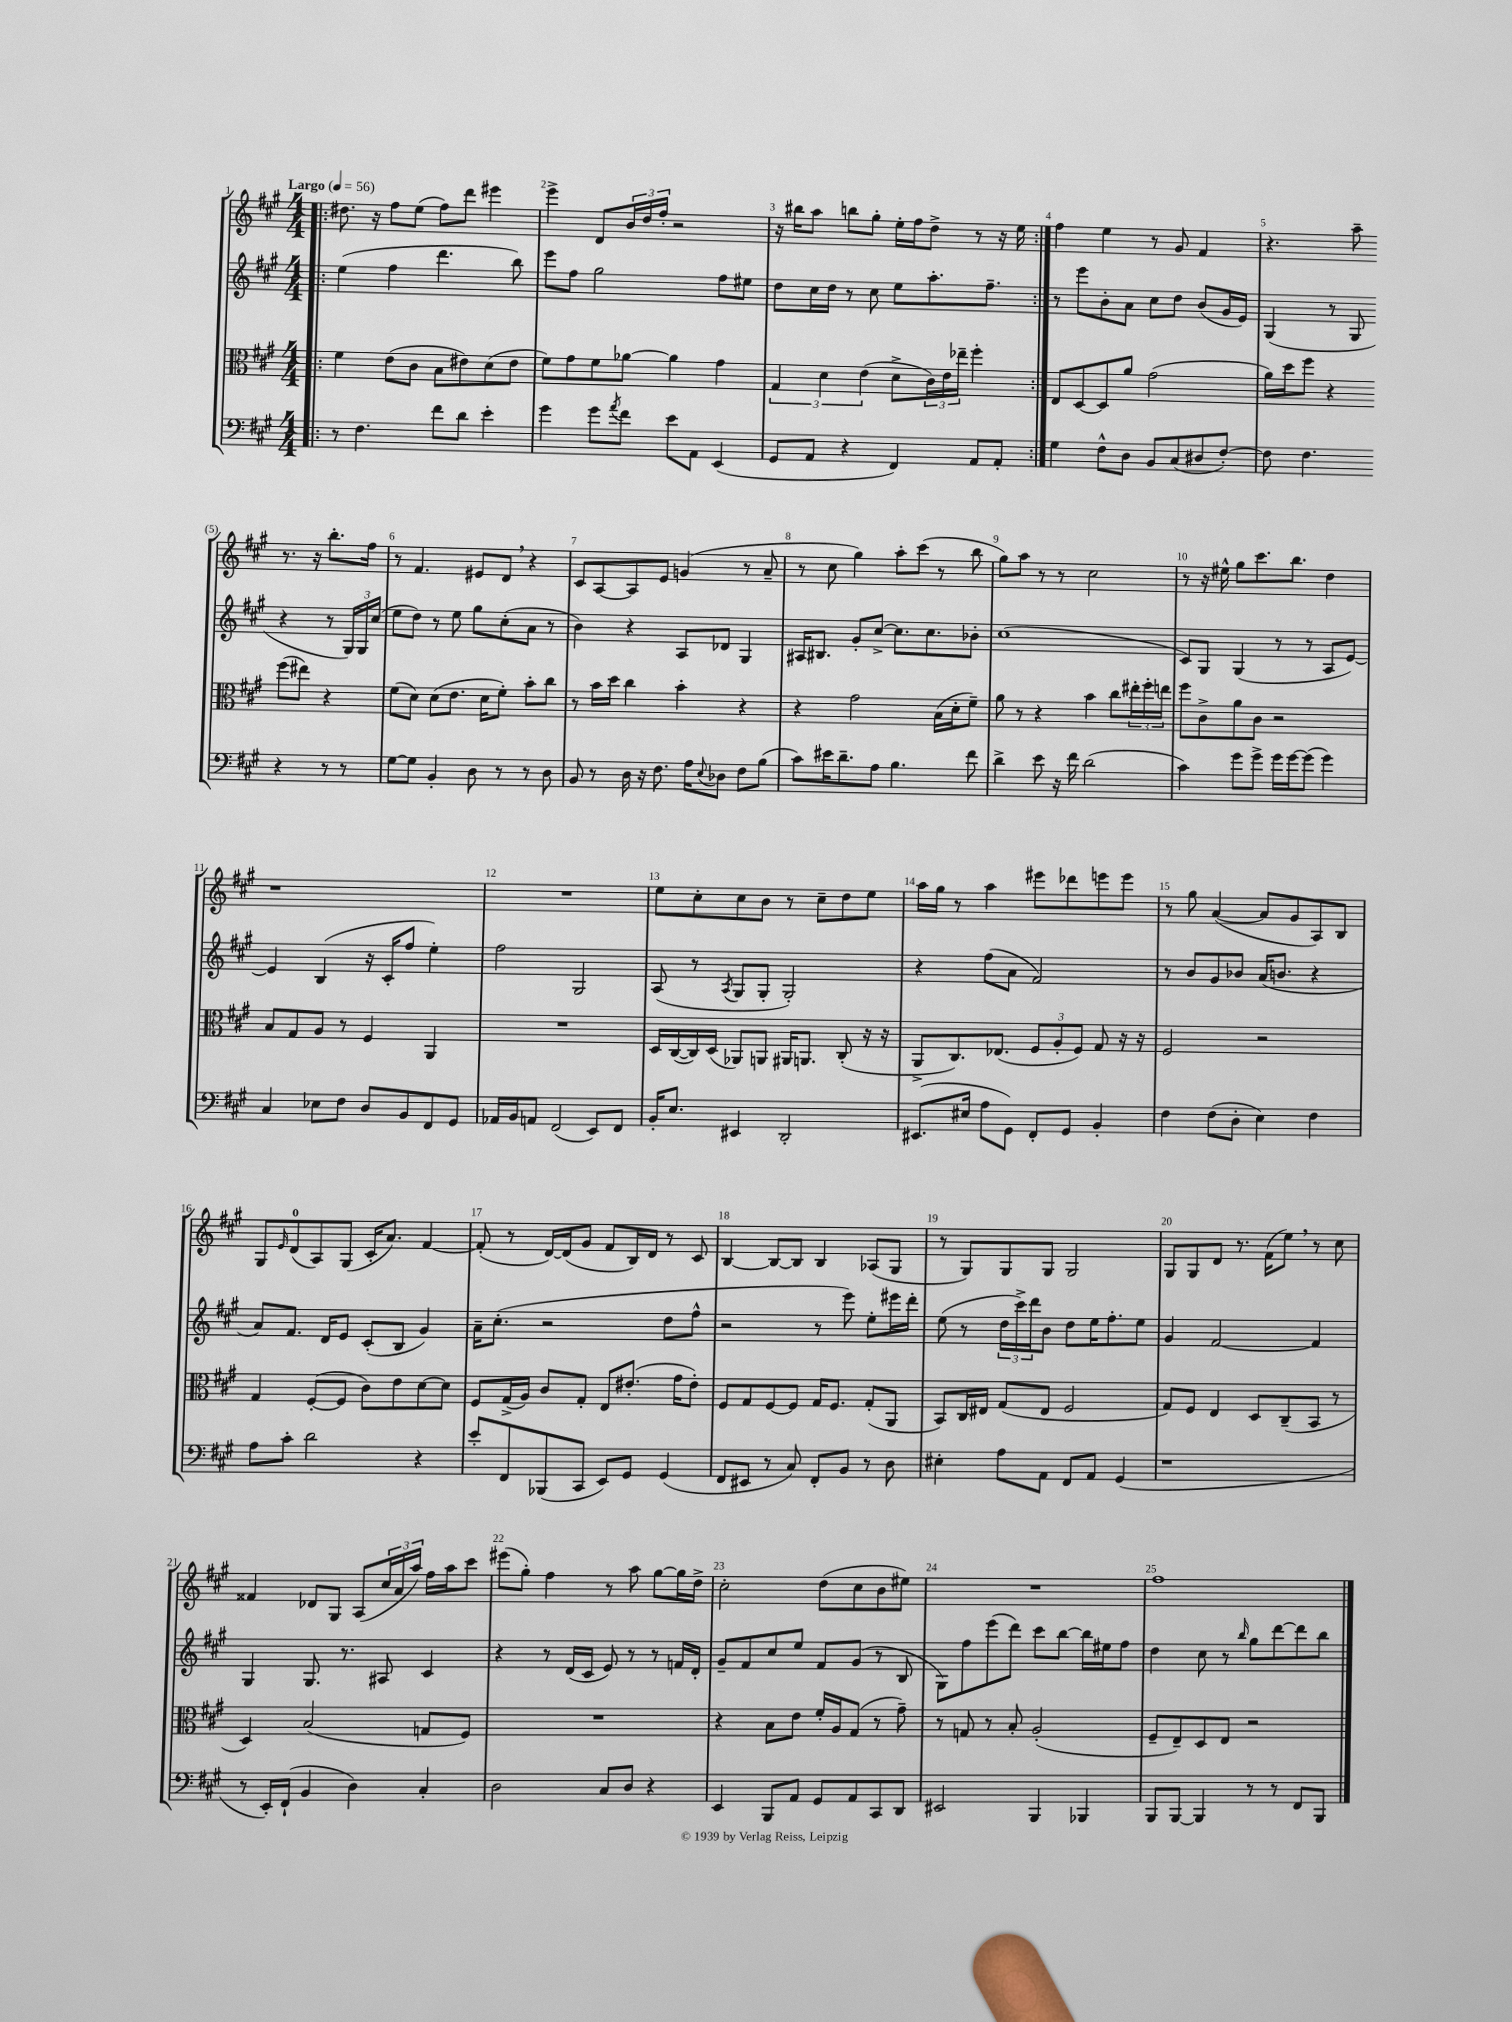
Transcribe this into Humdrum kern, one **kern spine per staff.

**kern	**kern	**kern	**kern
*staff4	*staff3	*staff2	*staff1
*clefF4	*clefC3	*clefG2	*clefG2
*k[f#c#g#]	*k[f#c#g#]	*k[f#c#g#]	*k[f#c#g#]
*M4/4	*M4/4	*M4/4	*M4/4
*MM56	*MM56	*MM56	*MM56
=!|:	=!|:	=!|:	=!|:
8r	4f#\	(4ee\	8.dd#\
4.F#\	.	.	.
.	.	.	16r
.	(8e\L	4ff#\	8ff#\L
.	8c#\J	.	(8ee\J
8f#\L	8B\L	4.ddd\	8ff#\L)
8d\J	8e#\)	.	8ddd\J
4e'\	(8d\	.	4eee#\
.	8e#\J	8bb\)	.
=	=	=	=
4g#\	8f#\L)	8eee\L	4eee^\
.	8g#\	8ff#\J	.
8g#\L	8f#\	2gg#\	8d/L
8qa/	.	.	.
8f#\J	[8a-\J	.	24b/L
.	.	.	24dd/
.	.	.	24ff#'/JJ
8e\L	4a-\]	.	2r
8AA\J	.	.	.
(4EE/	4g#\	8ff#\L	.
.	.	8ee#\J	.
=	=	=	=
8GG#/L	6G#/	8dd\L	16r
.	.	.	16bb#\LK
8AA/J	.	16cc#\L	8aa\J
.	6d\	.	.
.	.	16dd\JJ	.
4r	.	8r	8bb\L
.	(6e\	.	.
.	.	8cc#\	8gg#'\J
4FF#/)	8d^\L	8ee\L	16ee'\LL
.	.	.	16ff#\J
.	24c#\L)	8.aa'\	8dd^\J
.	24e\	.	.
.	24ee-~\JJ	.	.
8AA/L	4ff#'\	.	8r
.	.	8.ff#~\J	.
8AA'/J	.	.	16r
.	.	.	16ee\
=:|!	=:|!	=:|!	=:|!
4G#\	8E/L	8r	4ff#\
.	[8D/	8eee\L	.
8F#^^\L	8D/]	8b'\	4ee\
8D\J	8a/J	8a\J	.
8BB/L	(2g#\	8cc#\L	8r
(8C#/	.	8dd\J	8g#/
8D#/	.	(8b/L	4f#/
[8F#'/J)	.	16g#/L	.
.	.	16e/JJ)	.
=	=	=	=
8F#\]	16a\LL)	(4G#/	4.r
.	16dd\J	.	.
4.F#\	8ff#\J	.	.
.	4r	8r	.
.	.	8G#/	8aa~\
4r	(8ff#\L	4r	8.r
.	8ee#\J)	.	.
.	.	.	16r
8r	4r	8r	8.bb'\L
8r	.	24G#/LL)	.
.	.	24G#/	.
.	.	.	16ff#\Jk
.	.	(24cc#/JJ	.
=	=	=	=
[8G#\L	(8f#\L	8ee\L	8r
8G#\]J	8d\J)	8dd\J)	4.f#/
4BB'/	(8d\L	8r	.
.	8.e\J	8ee\	.
8D\	.	8gg#\L	8e#/L
.	16d\LK	.	.
8r	8f#'\J)	(8cc#'\	8d/J
8r	8b'\L	8a\J	4r
8D\	8cc#\J	8r	.
=	=	=	=
8BB/	8r	4b\)	8c#/L
8r	16b\LL	.	[8A/
.	16dd\JJ	.	.
16D\	4cc#\	4r	8A/]
16r	.	.	.
8.F#\	.	.	8e/J
.	4b'\	8A/L	(4g/
16A\LK	.	.	.
8qqE/	.	.	.
8D-\J	.	8d-/J	.
8F#\L	4r	4G#/	8r
(8B\J	.	.	8a~/
=	=	=	=
8c#\L)	4r	16A#/LK	8r
.	.	8.B#/J	.
16e#\K	.	.	8cc#\
8.d~\	.	.	.
.	2g#\	8g#'/L	4gg#\)
8A\J	.	[8cc#^/J	.
4.B\	.	8.cc#\]L	8aa'\L
.	.	.	(8ccc#\J
.	.	8.cc#\	.
.	(16B\LL	.	8r
.	16d'\J	.	.
8f#\	8f#~\J)	8b-'\J	8bb\
=	=	=	=
4d^\	8a\	(1cc#	8gg#\L)
.	8r	.	8aa\J
8e\	4r	.	8r
16r	.	.	8r
16f#\	.	.	.
(2d\	4b\	.	2cc#\
.	8cc#\L	.	.
.	24ee#'\L	.	.
.	24ff#'\	.	.
.	24ee\JJ	.	.
=	=	=	=
4c#\)	8ff#\L	8c#/L)	8r
.	8c#^\	8G#/J	16r
.	.	.	16ee#^^\
8g#\L	8a\	(4G#/	8gg#\L
8g#^\J	8c#\J	.	8.ccc#\
16g#\LL	2r	8r	.
[16g#\J	.	.	8.bb\J
(8g#\]J	.	8r	.
4g#\)	.	8A/L	4dd\
.	.	[8e/J)	.
=	=	=	=
4C#/	8B/L	4e/]	1r
.	8G#/	.	.
8E-\L	8A/J	(4B/	.
8F#\J	8r	.	.
8D/L	4F#/	16r	.
.	.	16c#'/LK	.
8BB/	.	8ff#/J	.
8FF#/	4AA/	4ee'\)	.
8GG#/J	.	.	.
=	=	=	=
16AA-/LL	1r	2ff#\	1r
16BB/J	.	.	.
8AA/J	.	.	.
(2FF#/	.	.	.
.	.	2G#/	.
8EE/L)	.	.	.
8FF#/J	.	.	.
=	=	=	=
16BB'/LK	16D/LL	(8A/	8ee\L
8.E/J	([16C#/	.	.
.	16C#/])	8r	8cc#'\
.	(16D/JJ	.	.
.	.	8qA/	.
4EE#/	8AA-/L)	8G#/L	8cc#\
.	8AA/J	8G#'/J	8b\J
2DD'/	16AA#/LK	2G#'/)	8r
.	8.AA/J	.	.
.	.	.	8cc#~\L
.	(8C#'/	.	8dd\
.	16r	.	8ee\J
.	16r	.	.
=	=	=	=
(8.EE#/L	8AA^/L	4r	16aa\LL
.	.	.	16gg#\JJ
.	8.C#/)	.	8r
16E#/Jk	.	.	.
8A\L	.	(8ff#\L	4aa\
.	(8.E-/J	.	.
8GG#\J)	.	8a\J	.
8FF#'/L	12F#/L	2f#/)	8eee#\L
.	12A'/	.	.
8GG#/J	.	.	8ddd-\
.	12F#/J)	.	.
4BB'/	8G#/	.	8eee\
.	16r	.	8eee\J
.	16r	.	.
=	=	=	=
4F#\	2F#/	8r	8r
.	.	8b/L	8gg#\
(8F#\L	.	8g#/	([4a/
8D'\J	.	8b-/J	.
4E\)	2r	(16a/LK	8a/]L
.	.	8.b/J	.
.	.	.	8g#/
4F#\	.	4r	8A/)
.	.	.	8B/J
=	=	=	=
8A\L	4G#/	8a/L)	8G#/L
.	.	.	16qqe/
8c#'\J	.	8.f#/J	(8d/
2d\	([8F#'/L	.	8A/)
.	.	16d/LK	.
.	8F#/]J	8e/J	(8G#/J
.	8c#\L)	(8c#'/L	16c#'/LK
.	.	.	8.a/J)
.	8e\	8B/J	.
4r	[8d\	4g#/)	[4f#/
.	8d\]J	.	.
=	=	=	=
8e'/L	8F#/L	16a~\LK	(8f#'/]
.	.	(8.cc#'\J	.
8FF#/	(16G#^/L	.	8r
.	16A/JJ)	.	.
(8BBB-/	8c#/L	2r	[16d/LL)
.	.	.	(16d/]J
8CC#/J	8G#'/J	.	8g#/J
8EE/L)	8E/L	.	8f#/L
8GG#/J	(8.e#'/J	.	16B/L)
.	.	.	16d/JJ
(4GG#/	.	8dd\L	8r
.	16g#\LK	.	.
.	8e#'\J)	8ff#^^\J	8c#/
=	=	=	=
8FF#/L	8F#/L	2r	[4B/
8EE#/J	8G#/	.	.
8r	[8F#/	.	8B/_L
8C#/)	8F#/]J	.	8B/]J
8FF#'/L	16G#/LK	8r	4B/
.	8.F#/J	.	.
8BB/J	.	8eee\)	.
8r	(8G#'/L	8ee'\L	(8A-/L
8D\	8AA/J	16eee#\L	8G#/J
.	.	16ddd'\JJ	.
=	=	=	=
4E#'\	8BB/L)	(8ee\	8r
.	16C#/L	8r	8G#/L)
.	16E#/JJ	.	.
8A\L	(8G#/L	24dd\LL	8G#/
.	.	24ccc#^\)	.
.	.	24ddd\J	.
8AA\J	8E#/J	8b\J	8G#/J
8FF#/L	2F#/	8dd\L	2G#/
8AA/J	.	16ee\K	.
.	.	8.ff#'\	.
(4GG#/	.	.	.
.	.	8ee\J	.
=	=	=	=
1r	8G#/L)	4g#/	8G#/L
.	8F#/J	.	8G#/
.	4E/	[2f#/	8d/J
.	.	.	8.r
.	8D/L	.	.
.	.	.	(16f#\LK
.	(8C#~/	.	8ee\J)
.	8BB/J	4f#/]	8r
.	8r	.	8cc#\
=	=	=	=
8r	4D/)	4G#/	4f##/
16EE'/LL)	.	.	.
(16FF#`/JJ	.	.	.
4BB/	(2B/	8.G#/	8d-/L
.	.	.	8G#/J
.	.	8.r	.
4D\)	.	.	(8A/L
.	.	8A#/	24cc#/L
.	.	.	24a/
.	.	.	24aa/JJ)
4C#'/	8G/L	4c#/	16ff#\LL
.	.	.	16aa\J
.	8F#/J)	.	8ccc#\J
=	=	=	=
2D\	1r	4r	(8eee#\L
.	.	.	8gg#'\J)
.	.	8r	4ff#\
.	.	(16d/LL	.
.	.	16c#/JJ	.
8C#/L	.	8e/)	8r
8D/J	.	8r	8aa\
4r	.	8r	[8gg#\L
.	.	16f/LL	16gg#\]L
.	.	16d'/JJ	16dd^\JJ
=	=	=	=
4EE/	4r	8g#~/L	2cc#'\
.	.	8f#/	.
8BBB/L	8B\L	8cc#/	.
8AA/J	8e\J	8ee/J	.
8GG#/L	16f#'/LL	8f#/L	(8dd\L
.	16A/J	.	.
8AA/	(8G#/J	(8g#/J	8cc#\
8CC#/	8r	8r	8b\
8DD/J	8g#~\)	8B/	8ee#\J)
=	=	=	=
2EE#/	8r	8G#\L)	1r
.	8G/	8ff#\	.
.	8r	(8eee\	.
.	8B'/	8ddd\J)	.
4BBB/	(2A'/	8ccc#\L	.
.	.	[8bb\J	.
4BBB-/	.	16bb\]LL	.
.	.	16ee#\J	.
.	.	8ff#\J	.
=	=	=	=
8BBB/L	8F#~/L	4dd\	1ff#
[8BBB/J	8E~/)	.	.
4BBB/]	8D/	8cc#\	.
.	8E/J	8r	.
.	.	16qqbb/	.
8r	2r	8gg#\L	.
8r	.	[8ddd\	.
8FF#/L	.	8ddd\]	.
8BBB/J	.	8bb\J	.
==	==	==	==
*-	*-	*-	*-
